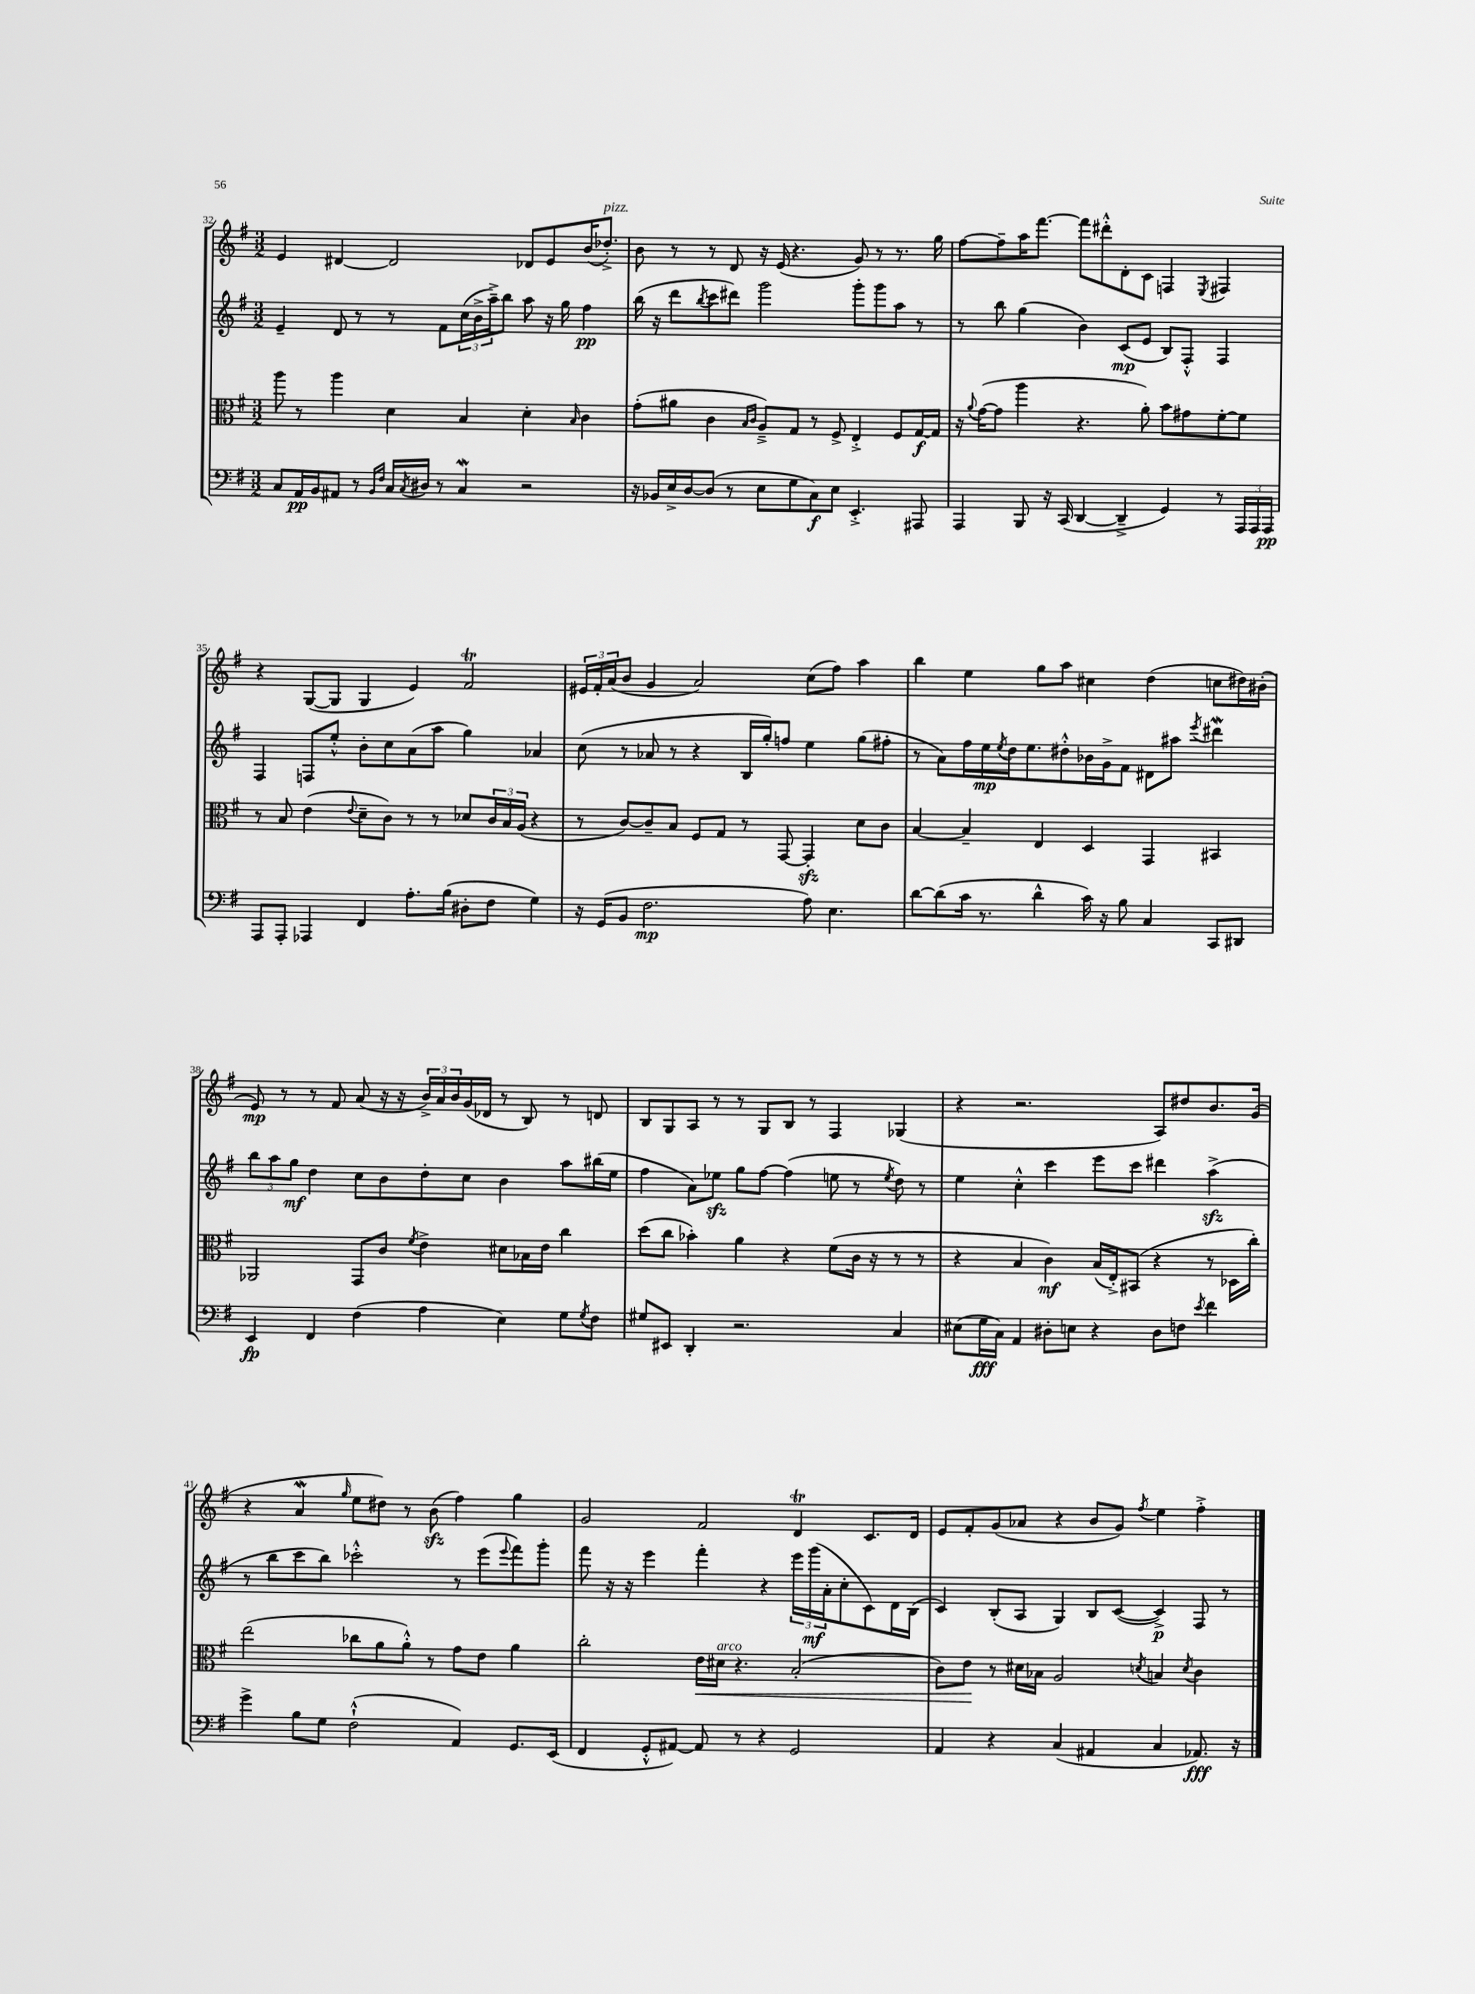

**kern	**kern	**kern	**kern
*staff4	*staff3	*staff2	*staff1
*clefF4	*clefC3	*clefG2	*clefG2
*k[f#]	*k[f#]	*k[f#]	*k[f#]
*M3/2	*M3/2	*M3/2	*M3/2
8C	8aa	4e~	4e
16AA	8r	.	.
16BB	.	.	.
8AA#	4aa	8d	[4d#
8r	.	8r	.
16qqBB	.	.	.
16qqF#	.	.	.
16C	4d	8r	2d#]
8qC	.	.	.
16D#	.	.	.
8r	.	8f#	.
4C	4B	(24cc	.
.	.	24b^	.
.	.	24aa~^)	.
.	.	8bb	.
2r	4d'	8aa	8d-
.	.	16r	8e
.	.	16gg	.
.	16qqB	.	.
.	4c	4ff#	(16b
.	.	.	8.dd-'^)
=	=	=	=
16r	(8g'	(16bb	8b
16BB-	.	16r	.
16E^	8a#	8ddd	8r
[16D	.	.	.
.	.	8qbb	.
(8D]	4c	8ccc	8r
8r	.	8ddd#)	8d
.	16qqB	.	.
.	16qqc	.	.
8E	8A~^)	2ggg	16r
.	.	.	(16e
8G	8G	.	4.r
8C)	8r	.	.
8E	8F#^	.	.
4.EE'^	4E'^	8ggg'	8g)
.	.	8ggg	8r
.	8F#	8aa	8.r
8AAA#	[16G	8r	.
.	16G]	.	16gg
=	=	=	=
4AAA	16r	8r	[8ff#
.	8qqa	.	.
.	([16g	.	.
.	8g]	8bb	8ff#~]
8BBB	4aa	(4gg	16aa
.	.	.	[8.fff#
16r	.	.	.
(16CC	.	.	.
[4DD	4.r	4b)	8fff#]
.	.	.	8ddd#'^^
4DD~^]	.	(8c	8d'
.	8a')	8e	8c
4GG)	8b	8B)	4F
.	8g#	8F#'^^	.
.	.	.	8qE
8r	[8f#'	4F#	4F#
24AAA	8f#]	.	.
24AAA	.	.	.
24AAA	.	.	.
=	=	=	=
8AAA	8r	4F#	4r
8AAA'	8B	.	.
4AAA-	(4e	8F	([8G
.	.	8ee'^^	8G]
.	8qqe	.	.
4FF#	8d~	8b'	4G
.	8c)	8cc	.
8.A'	8r	(8a	4e)
.	8r	8aa	.
(16B	.	.	.
8D#'	8d-	4gg)	2f#
8F#	24c	.	.
.	24B	.	.
.	(24A	.	.
4G)	4r	4a-	.
=	=	=	=
16r	8r	(8cc	24e#
.	.	.	24f#'
(16GG	.	.	.
.	.	.	(24a
8BB	[8c)	8r	8b
2.F#	8c~]	8a-	4g
.	8B	8r	.
.	8F#	4r	2a)
.	8G	.	.
.	8r	16B	.
.	.	16gg')	.
.	[8GG	8ff	.
8A)	4GG']	4ee	(8cc
4.E	.	.	8ff#)
.	8d	(8gg	4aa
.	8c	8ff#'	.
=	=	=	=
[8d	[4B	8r	4bb
(8d]	.	8a)	.
16c	4B~]	16ff#	4ee
8.r	.	16ee	.
.	.	8qee	.
.	.	16dd	.
.	.	8.ee	.
4d^^	4E	.	8gg
.	.	8dd#'^^	8aa
16c)	4D	16b-	4cc#
16r	.	16g^	.
8B	.	8f#	.
4C	4GG	8d#	(4dd
.	.	8aa#	.
.	.	8qeee	.
8CC	4BB#	4ddd#	8cc
8DD#	.	.	16dd#)
.	.	.	(16b#'
=	=	=	=
4EE	2AA-	12bb	8e)
.	.	12aa	.
.	.	.	8r
.	.	12gg	.
4FF#	.	4dd	8r
.	.	.	8f#
(4F#	8GG	8cc	(8a
.	8c	8b	16r
.	.	.	16r
.	8qf#	.	.
4A	4e^	8dd'	24b^)
.	.	.	24a
.	.	.	24b
.	.	8cc	(16g
.	.	.	16d-
4E)	8d#	4b	8r
.	16B-	.	8B)
.	16e	.	.
8G	4cc	8aa	8r
8qG	.	.	.
8F#	.	(16bb#	8d
.	.	16ee	.
=	=	=	=
8G#	(8dd	4ff#	8B
8EE#	8cc	.	8G
4DD'	4b-')	8a)	8A
.	.	8ee-	8r
2.r	4a	8gg	8r
.	.	[8ff#	8G
.	4r	(4ff#]	8B
.	.	.	8r
.	(8f#	8ee	4F#
.	16c	8r	.
.	16r	.	.
.	.	8qee	.
4C	8r	8dd)	(4G-
.	8r	8r	.
=	=	=	=
(8E#	4r	4ee	4r
16G	.	.	.
16C)	.	.	.
4AA	4B	4cc'^^	2.r
8D#'	4c)	4ccc	.
8E	.	.	.
4r	(16B	8eee	.
.	16E'^)	.	.
.	(8BB#	8ccc	.
8D#	4r	4ddd#	8A)
8F	.	.	8dd#
8qe	.	.	.
4f#	8r	(4aa^	8.b
.	16D-	.	.
.	16cc')	.	(16g
=	=	=	=
4g^	(2ee	8r	4r
.	.	8bb	.
8B	.	8ccc	4a
8G	.	8bb)	.
.	.	.	16qqgg
(2F#`^^	8cc-	2ccc-'^^	8ee
.	8a	.	8dd#)
.	8a'^^)	.	8r
.	8r	.	(8b
4AA)	8g	8r	4ff#)
.	8e	(8eee	.
.	.	8qqeee	.
8.GG	4a	8fff#)	4gg
.	.	8ggg'	.
(16EE	.	.	.
=	=	=	=
4FF#	2cc'	8fff#	2g
.	.	16r	.
.	.	16r	.
8GG'^^	.	4eee	.
[8AA#)	.	.	.
8AA#]	16e	4fff#'	2f#
.	16d#	.	.
8r	4.r	.	.
4r	.	4r	.
2GG	(2B'	24eee	4d
.	.	(24ggg	.
.	.	24a'	.
.	.	8cc'	.
.	.	8c)	8.c
.	.	16d	.
.	.	(16B	16d
=	=	=	=
4AA	8c)	4c)	8e
.	8e	.	8f#'
4r	8r	(8B'	(8g
.	16d#	8A	8a-
.	16B-	.	.
(4C	2A	4G)	4r
4AA#	.	8B	8b
.	.	([8c	8g)
.	8qd	.	8qff#
4C	4B	4c^])	4ee
.	8qd	.	.
8.AA-)	4c	8F#	4ff#'^
.	.	8r	.
16r	.	.	.
==	==	==	==
*-	*-	*-	*-
